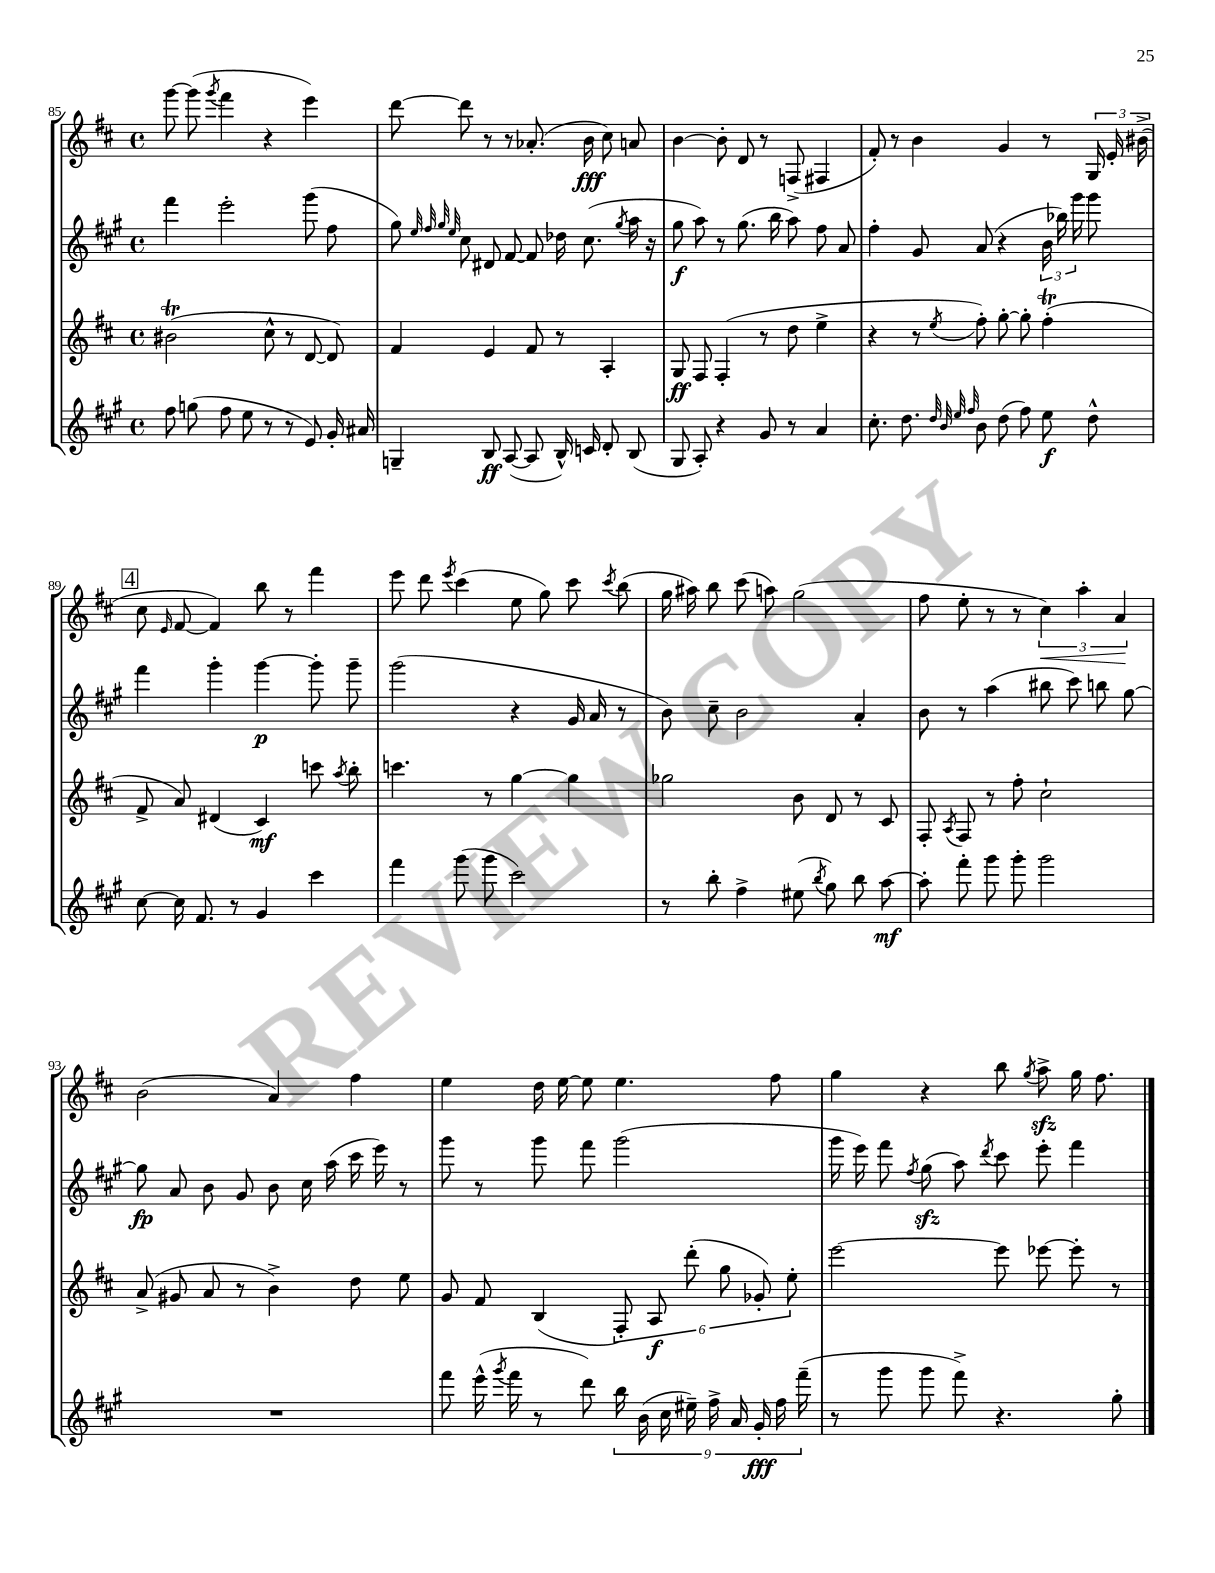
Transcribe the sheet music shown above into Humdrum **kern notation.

**kern	**dynam	**kern	**dynam	**kern	**dynam	**kern	**dynam
*part4	*part4	*part3	*part3	*part2	*part2	*part1	*part1
*staff4	*staff4	*staff3	*staff3	*staff2	*staff2	*staff1	*staff1
*clefG2	*	*clefG2	*	*clefG2	*	*clefG2	*
*k[f#c#g#]	*	*k[f#c#]	*	*k[f#c#g#]	*	*k[f#c#]	*
*M4/4	*	*M4/4	*	*M4/4	*	*M4/4	*
*met(c)	*	*met(c)	*	*met(c)	*	*met(c)	*
=85	=85	=85	=85	=85	=85	=85	=85
8ff#\	.	(2b#Xt\	.	4fff#\	.	[8ggg\	.
(8ggn\	.	.	.	.	.	(8ggg\]	.
.	.	.	.	.	.	8qggg/	.
8ff#\	.	.	.	2eee'\	.	4fff#\	.
8ee\	.	.	.	.	.	.	.
8r	.	8cc#^^\	.	.	.	4r	.
8r	.	8r	.	.	.	.	.
8e/)	.	[8d/	.	(8ggg#\	.	4eee\)	.
16g#'/	.	8d/])	.	8ff#\	.	.	.
16a#X/	.	.	.	.	.	.	.
=86	=86	=86	=86	=86	=86	=86	=86
4Gn~/	.	4f#/	.	8gg#\)	.	[8ddd\	.
.	.	.	.	32qqee/	.	.	.
.	.	.	.	32qqff#/	.	.	.
.	.	.	.	32qqgg#/	.	.	.
.	.	.	.	32qqee/	.	.	.
.	.	.	.	8cc#\	.	8ddd\]	.
8B/	ff	4e/	.	8d#X/	.	8r	.
([8A/	.	.	.	[8f#/	.	8r	.
8A/]	.	8f#/	.	8f#/]	.	(8.a-X'/	.
16B^^/)	.	8r	.	16dd-X\	.	.	.
16cn/	.	.	.	(8.cc#\	.	16b\	fff
8d'/	.	4A'/	.	.	.	8cc#\)	.
.	.	.	.	8qgg#/	.	.	.
(8B/	.	.	.	16aa\	.	8an/	.
.	.	.	.	16r	.	.	.
=87	=87	=87	=87	=87	=87	=87	=87
8G#/	.	8G/	ff	8gg#\	f	[4b\	.
8A'/)	.	8F#/	.	8aa\)	.	.	.
4r	.	(4F#'/	.	8r	.	8b'\]	.
.	.	.	.	(8.gg#\	.	8d/	.
8g#/	.	8r	.	.	.	8r	.
.	.	.	.	16bb\	.	.	.
8r	.	8dd\	.	8aa\)	.	(8Fn^/	.
4a/	.	4ee^\	.	8ff#\	.	4F#X/	.
.	.	.	.	8a/	.	.	.
=88	=88	=88	=88	=88	=88	=88	=88
8.cc#'\	.	4r	.	4ff#'\	.	8f#'/)	.
.	.	.	.	.	.	8r	.
8.dd\	.	.	.	.	.	.	.
.	.	8r	.	8g#/	.	4b\	.
32qqdd/	.	.	.	.	.	.	.
32qqb/	.	.	.	.	.	.	.
32qqee/	.	.	.	.	.	.	.
32qqff#/	.	8qee/	.	.	.	.	.
8b\	.	8ff#'\)	.	(8a/	.	.	.
(8dd\	.	[8gg'\	.	4r	.	4g/	.
8ff#\)	.	8gg'\]	.	.	.	.	.
8ee\	f	(4ff#t'\	.	24b\	.	8r	.
.	.	.	.	24bb-X\)	.	.	.
.	.	.	.	24ggg#\	.	.	.
8dd^^\	.	.	.	8ggg#\	.	24G/	.
.	.	.	.	.	.	24e'/	.
.	.	.	.	.	.	(24b#X^\	.
!!LO:LB:g=z
!!LO:REH:place=s1:t=4
=89	=89	=89	=89	=89	=89	=89	=89
[8cc#\	.	8f#^/	.	4fff#\	.	8cc#\	.
.	.	.	.	.	.	16qqe/	.
16cc#\]	.	8a/)	.	.	.	[8f#/	.
8.f#/	.	.	.	.	.	.	.
.	.	(4d#X/	.	4ggg#'\	.	4f#/])	.
8r	.	.	.	.	.	.	.
4g#/	.	4c#/)	mf	[4ggg#\	p	8bb\	.
.	.	.	.	.	.	8r	.
4ccc#\	.	8cccn\	.	8ggg#'\]	.	4fff#\	.
.	.	8qaa/	.	.	.	.	.
.	.	8bb'\	.	8ggg#~\	.	.	.
=90	=90	=90	=90	=90	=90	=90	=90
4fff#\	.	4.cccn\	.	(2ggg#\	.	8eee\	.
.	.	.	.	.	.	8ddd\	.
.	.	.	.	.	.	8qeee/	.
(8ggg#\	.	.	.	.	.	(4ccc#\	.
8ggg#\	.	8r	.	.	.	.	.
2ccc#\)	.	[4gg\	.	4r	.	8ee\	.
.	.	.	.	.	.	8gg\)	.
.	.	4gg\]	.	16g#/	.	8ccc#\	.
.	.	.	.	16a/	.	.	.
.	.	.	.	.	.	8qccc#/	.
.	.	.	.	8r	.	(8bb\	.
=91	=91	=91	=91	=91	=91	=91	=91
8r	.	2gg-X\	.	8b\)	.	16gg\	.
.	.	.	.	.	.	16aa#X\)	.
8bb'\	.	.	.	8cc#~\	.	8bb\	.
4ff#^\	.	.	.	2b\	.	(8ccc#\	.
.	.	.	.	.	.	8aan\)	.
(8ee#X\	.	8b\	.	.	.	(2gg\	.
8qbb/	.	.	.	.	.	.	.
8gg#\)	.	8d/	.	.	.	.	.
8bb\	.	8r	.	4a'/	.	.	.
[8aa\	mf	8c#/	.	.	.	.	.
=92	=92	=92	=92	=92	=92	=92	=92
8aa'\]	.	8F#'/	.	8b\	.	8ff#\	.
.	.	8qA/	.	.	.	.	.
8fff#'\	.	8F#/	.	8r	.	8ee'\	.
8ggg#\	.	8r	.	(4aa\	.	8r	.
8ggg#'\	.	8ff#'\	.	.	.	8r	.
!	!	!	!	!	!	!	!LO:HP:b
2ggg#\	.	2cc#`\	.	8bb#X\	.	6cc#\)	<
.	.	.	.	8ccc#\)	.	.	.
.	.	.	.	.	.	6aa'\	.
.	.	.	.	8bbn\	.	.	.
.	.	.	.	.	.	6a/	.
.	.	.	.	[8gg#\	.	.	.
.	.	.	.	.	.	.	[
!!LO:LB:g=z
=93	=93	=93	=93	=93	=93	=93	=93
1r	.	(8a^/	.	8gg#\]	fp	(2b\	.
.	.	8g#X/	.	8a/	.	.	.
.	.	8a/	.	8b\	.	.	.
.	.	8r	.	8g#/	.	.	.
.	.	4b^\)	.	8b\	.	4a/)	.
.	.	.	.	16cc#\	.	.	.
.	.	.	.	(16aa\	.	.	.
.	.	8dd\	.	16ccc#\	.	4ff#\	.
.	.	.	.	16eee\)	.	.	.
.	.	8ee\	.	8r	.	.	.
=94	=94	=94	=94	=94	=94	=94	=94
8fff#\	.	8g/	.	8ggg#\	.	4ee\	.
(16eee^^\	.	8f#/	.	8r	.	.	.
8qggg#/	.	.	.	.	.	.	.
16fff#\	.	.	.	.	.	.	.
8r	.	(4B/	.	8ggg#\	.	16dd\	.
.	.	.	.	.	.	[16ee\	.
8ddd\)	.	.	.	8fff#\	.	8ee\]	.
18bb\	.	12F#'/)	.	(2ggg#\	.	4.ee\	.
(18b\	.	.	.	.	.	.	.
.	.	12A/	f	.	.	.	.
18cc#\	.	.	.	.	.	.	.
18ee#X~\)	.	(12ddd'\	.	.	.	.	.
18ff#^\	.	.	.	.	.	.	.
.	.	12gg\	.	.	.	.	.
18a/	.	.	.	.	.	.	.
18g#'/	fff	12g-X'/)	.	.	.	.	.
.	.	.	.	.	.	8ff#\	.
18ff#\	.	.	.	.	.	.	.
.	.	12ee'\	.	.	.	.	.
(18fff#~\	.	.	.	.	.	.	.
=95	=95	=95	=95	=95	=95	=95	=95
8r	.	[2eee\	.	16ggg#\	.	4gg\	.
.	.	.	.	16eee\)	.	.	.
8ggg#\	.	.	.	8fff#\	.	.	.
.	.	.	.	8qff#/	.	.	.
8ggg#\	.	.	.	(8gg#zz\	.	4r	.
8fff#^\)	.	.	.	8aa\)	.	.	.
.	.	.	.	8qddd/	.	.	.
4.r	.	8eee\]	.	8ccc#\	.	8bb\	.
.	.	.	.	.	.	8qgg/	.
.	.	[8eee-X\	.	8eee'\	.	8aazz^\	.
.	.	8eee-'\]	.	4fff#\	.	16gg\	.
.	.	.	.	.	.	8.ff#\	.
8gg#'\	.	8r	.	.	.	.	.
==	==	==	==	==	==	==	==
*-	*-	*-	*-	*-	*-	*-	*-
